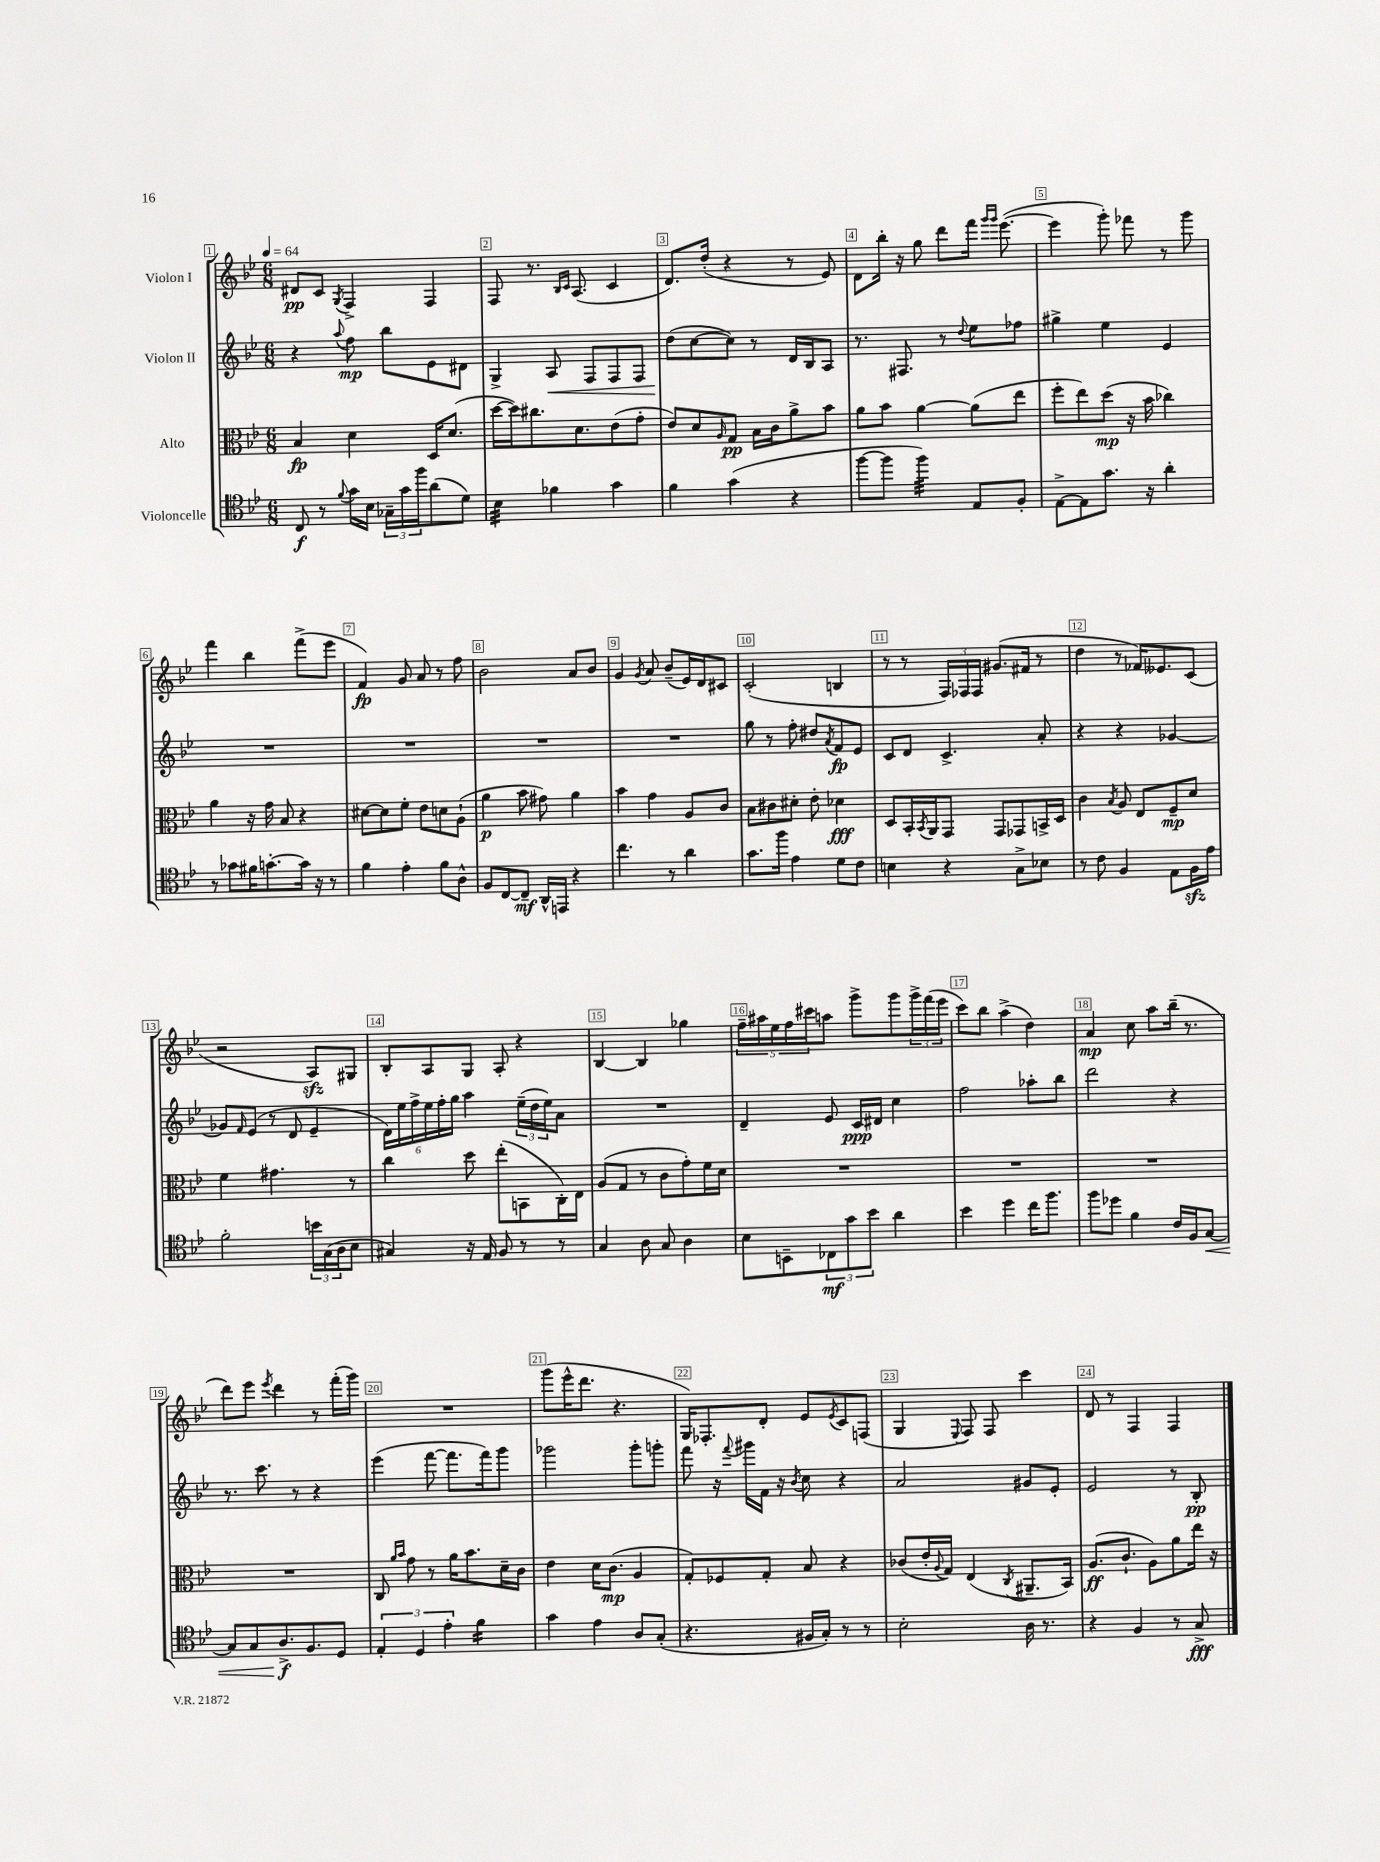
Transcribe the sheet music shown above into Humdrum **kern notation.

**kern	**kern	**kern	**kern
*staff4	*staff3	*staff2	*staff1
*clefC4	*clefC3	*clefG2	*clefG2
*k[b-e-]	*k[b-e-]	*k[b-e-]	*k[b-e-]
*M6/8	*M6/8	*M6/8	*M6/8
*MM64	*MM64	*MM64	*MM64
8C/	4B-/	4r	8d#/L
8r	.	.	8c/J
8qqf/	.	8qqaa/	8qG/
16g\LL	4d\	8ff\	4F^/
16B-\JJ	.	.	.
24G-~\LL	.	8bb-\L	.
24g\	.	.	.
24ff\J	.	.	.
(8a\	16D/LK	8e-\	4F/
.	(8.d/J	.	.
8d\J)	.	8d#\J	.
=	=	=	=
4B-\	[16dd\LL	4G^/	8F/
.	16dd\]J)	.	.
.	8.cc#\	.	8.r
4f-\	.	8A/	.
.	.	.	16qqB-/LL
.	.	.	16qqc/JJ
.	8.d\	.	(8.A/
.	.	8F/L	.
4g\	(8e-\	8F/	4c/
.	8g'\J	8F/J	.
=	=	=	=
4f\	8e-/L)	(8dd\L	8.d/L)
.	8d/	[8cc\	.
.	.	.	(16dd'/Jk
.	16qqA/	.	.
(4g\	8G/J	8cc\]J)	4r
.	16B-\LL	8r	.
.	16c\J	.	.
4r	8a^\	16d/LL	8r
.	.	16B-/J	.
.	8b-\J	8A/J	8e-/)
=	=	=	=
[8ff\L	8a\L	8.r	8d\L
8ff\]J	8b-\J	.	16bb-'\Jk
.	.	8.F#/	16r
4ff\)	[4a\	.	8gg\
.	.	8r	8ddd\L
.	.	8qqdd/	.
8E-/L	(8a\]L	8ee-\L	16fff\Jk
.	.	.	16qqggg/LL
.	.	.	16qqggg/JJ
.	.	.	([8.eee-\
8F'/J	8ee-\J	8ff-\J	.
=	=	=	=
[8E-^\L	8ff'\L	4gg#^\	4eee-\]
8E-\]	8ee-\)	.	.
8.g\J	(8dd\J	4ee-\	8ggg'\)
.	16r	.	8fff-\
16r	16b-\	.	.
4a'\	4cc-\)	4e-/	8r
.	.	.	8ggg\
=	=	=	=
8r	4a\	2.r	4fff\
8g-\L	.	.	.
16f#\K	16r	.	4bb-\
[8.g'\	16g\	.	.
.	8B-/	.	.
16g\]Jk	4r	.	(8fff^\L
16r	.	.	.
8r	.	.	8eee-\J
=	=	=	=
4f\	[8d#\L	2.r	4f/)
.	8d#\]	.	.
4e-'\	8f'\J	.	8g/
.	8e-\L	.	8a/
8f\L	8d\	.	8r
8A^^\J	(8A`\J	.	8ff\
=	=	=	=
8F/L	4a\	2.r	2b-\
[8C/	.	.	.
8C~/]J	8b-\	.	.
16AA^^/LL	8g#\)	.	.
16EE/JJ	.	.	.
4r	4a\	.	8a/L
.	.	.	8b-/J
=	=	=	=
4.cc\	4b-\	2.r	4g/
.	.	.	8qg/
.	4g\	.	8a/
8r	.	.	(8b-~/L
4a\	8A/L	.	16e-/L)
.	.	.	16d/J
.	8c/J	.	8c#/J
=	=	=	=
8.g\L	8B-\L	8gg\	(2c'/
.	8c#\	8r	.
16ff\Jk	.	.	.
4e-\	8d#'\J	8ff'\	.
.	8e-'\	8dd#/L	.
.	.	8qa/	.
8d\L	4d-\	8f/	4B/
8c\J	.	8e-/J	.
=	=	=	=
4B\	8D/L	8c/L	8r
.	16BB-'/L	8d/J	8r
.	8qBB-/	.	.
.	16AA/J	.	.
4r	8GG/J	4.c^/	24F/LL)
.	.	.	24F-/
.	.	.	24F-/JJ
.	8GG/L	.	(8.g#/L
8G^\L	8GG-/	.	.
.	.	.	16f#/Jk
8B-\J	16BB^/L	8a'/	8r
.	16D/JJ	.	.
=	=	=	=
8r	4c\	4r	4dd\
8c\	.	.	.
.	8qB-/	.	.
4F/	8A/	4r	8r
.	8E-/L	.	16f-/LK)
.	.	.	8.e--/
8E-\L	8F~/	[4g-/	.
16F\L	8d/J	.	(8c/J
16e-\JJ	.	.	.
=	=	=	=
2f'\	4f\	8g-/]L	2r
.	.	16qqf/	.
.	.	(8e-/J	.
.	4.g#\	8r	.
.	.	8d/	.
24b\LL	.	4e-~/	8A/L)
(24G\	.	.	.
24A\J	.	.	.
8B-\J	8r	.	8G#/J
=	=	=	=
4G#/)	4cc\	24d\LL)	8B-'/L
.	.	24ee-\	.
.	.	24ff^\	.
.	.	24ee-\	8A/
.	.	24ff'\	.
.	.	24gg\JJ	.
16r	8dd\	4aa\	8G/J
16E-/	.	.	.
8F/	(8ee-'\L	.	8A'/
8r	8BB\	(24ee-~\LL	4r
.	.	24dd\	.
.	.	24ee-\J)	.
8r	16C'\L)	8a\J	.
.	16E-\JJ	.	.
=	=	=	=
4G/	(8A/L	2.r	[4B-/
.	8G/J	.	.
8A\	8r	.	4B-/]
8G/	8c\L	.	.
4A\	8g'\)	.	4gg-\
.	16f\L	.	.
.	16d\JJ	.	.
=	=	=	=
8B-\L	2.r	4d~/	20ff~\LL
.	.	.	20aa#\
.	.	.	20ee-\
8BB~\	.	.	.
.	.	.	20ff\
.	.	.	20ccc#\J
12C-\	.	8e-/	8aa\J
12g\	.	.	.
.	.	16c/LL	8ggg^\L
12b-\J	.	.	.
.	.	16d#/JJ	.
4a\	.	4cc\	8ggg\
.	.	.	24ggg^\L
.	.	.	(24fff\
.	.	.	24eee-\JJ
=	=	=	=
4b-\	2.r	2ff\	8ccc\L)
.	.	.	8bb-\J
4dd\	.	.	(4aa^\
16cc\LK	.	8aa-'\L	4dd\)
8.ff\J	.	.	.
.	.	8bb-\J	.
=	=	=	=
8ff\L	2.r	2ddd\	4a/
8dd-\J	.	.	.
4f\	.	.	8cc\
.	.	.	8aa\L
16c/LL	.	4r	(16bb-~\Jk
16F/J	.	.	8.r
[8G/J	.	.	.
=	=	=	=
8G/]L	2.r	8.r	8ddd\L)
8G/	.	.	8eee-\J
.	.	8.ccc\	.
.	.	.	8qeee-/
8.A^/	.	.	4ddd\
.	.	8r	.
8.F/	.	.	.
.	.	4r	8r
8D/J	.	.	(16fff'\LL
.	.	.	16ggg\JJ)
=	=	=	=
6E-'/	8C/	(4eee-\	2.r
.	16qqa/LL	.	.
.	16qqb-/JJ	.	.
.	8g\	.	.
6D/	.	.	.
.	8r	[8fff\	.
6e-'\	.	.	.
.	16a\LK	8.fff\]L	.
.	8.b-\	.	.
4f\	.	.	.
.	.	16fff\k)	.
.	16d~\L	8ggg\J	.
.	16c\JJ	.	.
=	=	=	=
4g\	4e-\	2ggg-\	(8ggg\L
.	.	.	16eee-^^\K
.	.	.	8.ddd\J
4e-\	16d\LK	.	.
.	(8.c\J	.	.
.	.	.	4.r
8A/L	4A/	8ggg-'\L	.
(8G'/J	.	8ggg'\J	.
=	=	=	=
4.r	8G'/L)	8fff\	16G/LK)
.	.	.	8.F-'/
.	8F-/	16r	.
.	.	8qqfff/	.
.	.	16ggg#\LL	.
.	8G'/J	16f\JJ	8d'/J
.	.	16r	.
.	.	8qb-/	.
16F#/LL	8B-/	8cc\	8e-/L
16G'/JJ)	.	.	.
.	.	.	8qe-/
8r	4r	4r	8c/
8r	.	.	(8F/J
=	=	=	=
2B-'\	(8c-/L	2a/	4G/
.	16e-'/L	.	.
.	8qqA/	.	.
.	16G/JJ)	.	.
.	.	.	8qqE-/
.	(4E-/	.	8F/)
.	.	.	8F/
.	8qC/	.	.
16A\	8.AA#~/L	8g#/L	4ccc\
8.r	.	.	.
.	.	8e-'/J	.
.	16BB-/Jk)	.	.
=	=	=	=
4r	(8.A/L	2e-/	8d/
.	.	.	8r
.	8.c`/J	.	.
4F/	.	.	4F/
.	8A\L)	.	.
8r	8a\	8r	4F/
8G^/	16ee-\Jk	8B-'/	.
.	16r	.	.
==	==	==	==
*-	*-	*-	*-
